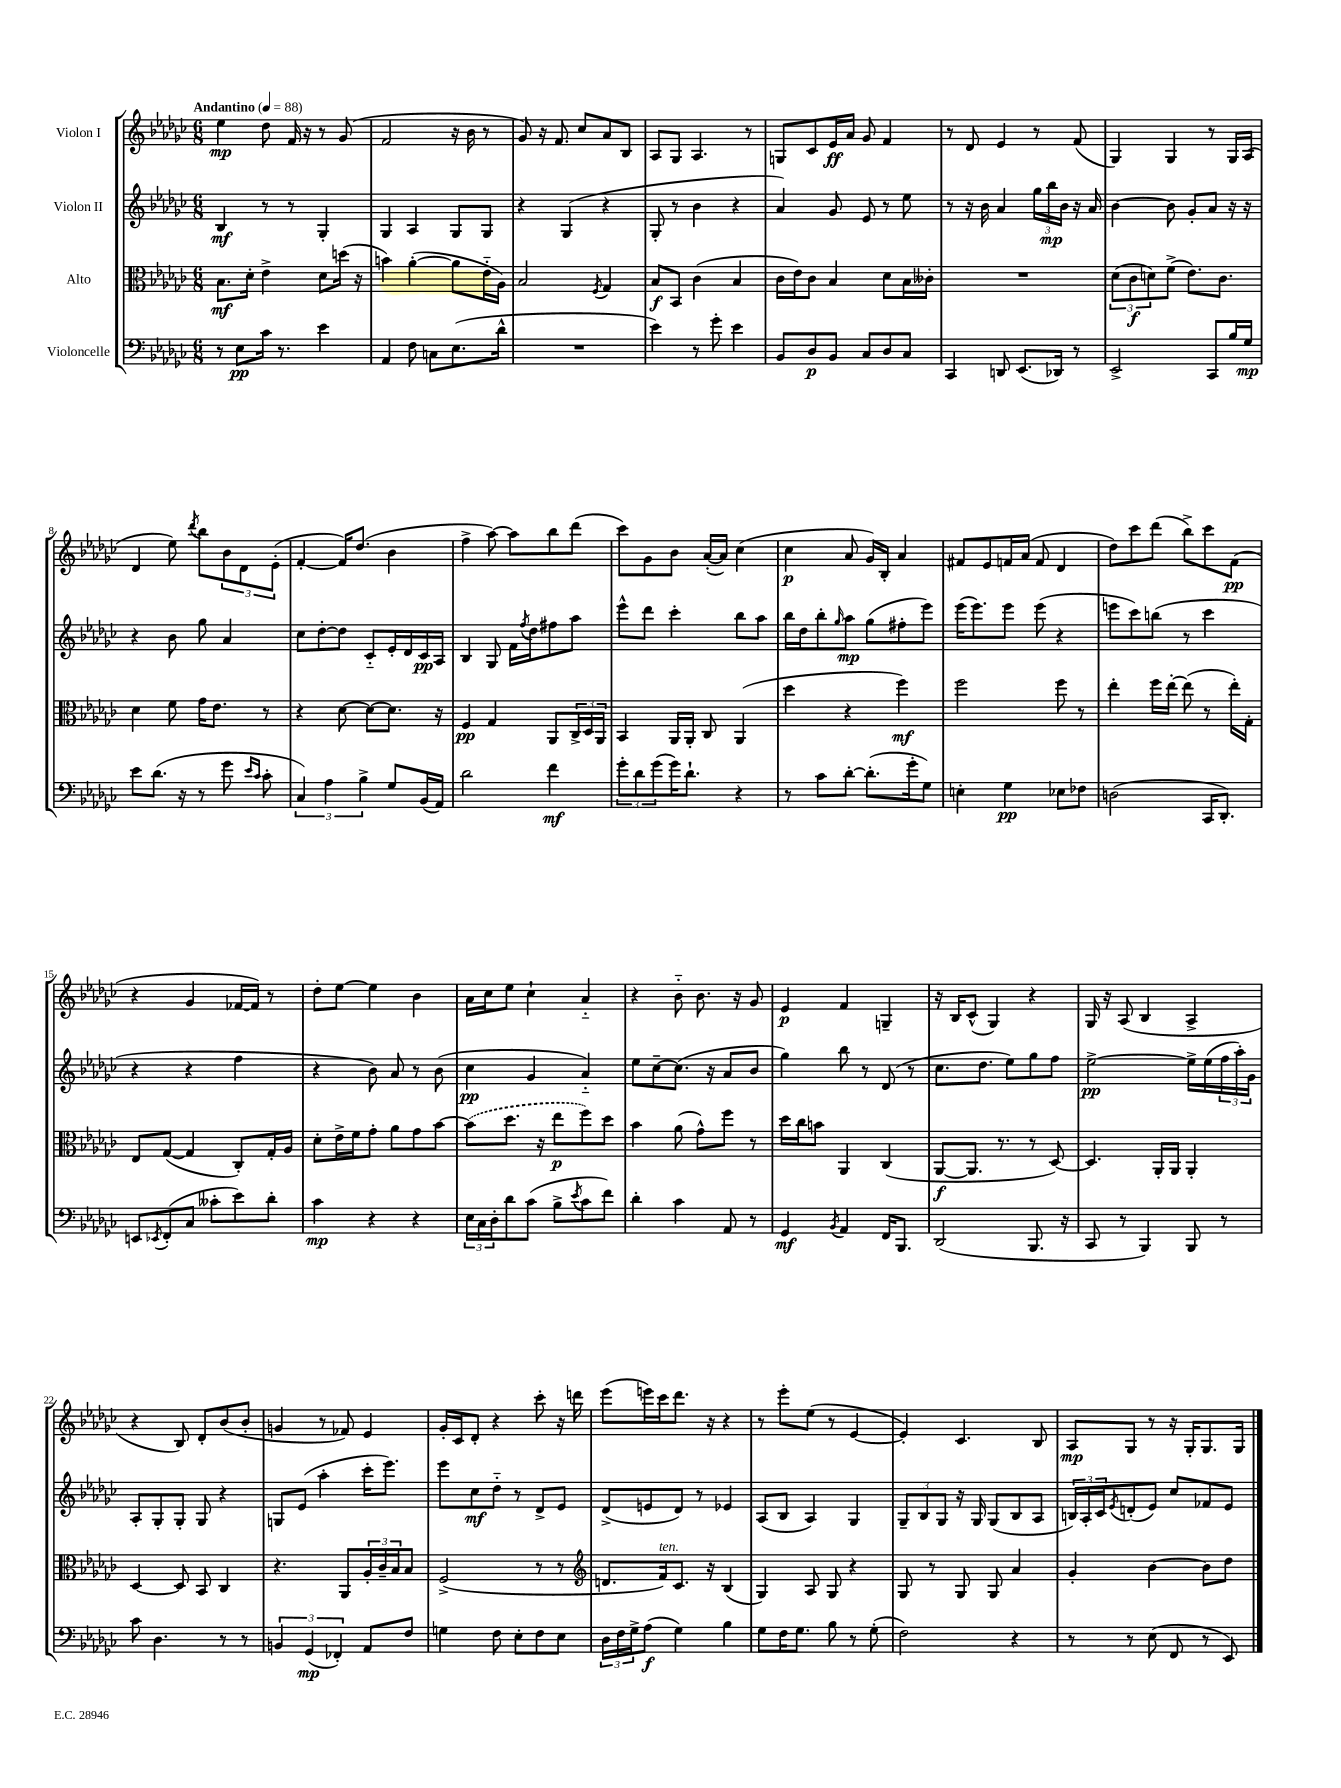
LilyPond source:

<<
\new StaffGroup <<
\new Staff = "s0" \with { instrumentName = "Violon I" } {
    \clef treble \key ges \major \numericTimeSignature \time 6/8 \tempo "Andantino" 4 = 88
    ees''4\mp des''8 f'16 r16 r8 ges'8( |
    f'2 r16 bes'16 r8 |
    ges'8) r16 f'8. ces''8 aes'8 bes8 |
    aes8 ges8 aes4. r8 |
    g8 ces'8 ees'16\ff aes'16 ges'8 f'4 |
    r8 des'8 ees'4 r8 f'8( |
    ges4) ges4 r8 ges16 aes16( |
    des'4 ees''8) \acciaccatura { des'''8 } bes''8 \tuplet 3/2 { bes'8 des'8 ees'8-.( } |
    f'4~-. f'16) des''8.( bes'4 |
    f''4-> aes''8~) aes''8 bes''8 des'''8( |
    ces'''8) ges'8 bes'8 aes'16~-.( aes'16) ces''4( |
    ces''4\p aes'8 ges'16) bes16-. aes'4 |
    fis'8 ees'8 f'16 aes'16( f'8 des'4 |
    des''8) ces'''8 des'''8( bes''8->) ces'''8 f'8\pp( |
    r4 ges'4 fes'16~ fes'16) r8 |
    des''8-. ees''8~ ees''4 bes'4 |
    aes'16 ces''16 ees''8 ces''4-! aes'4-_ |
    r4 bes'8-_ bes'8. r16 ges'8 |
    ees'4\p f'4 g4-- |
    r16 bes16 ces'8-^( ges4) r4 |
    ges16 r16 aes8( bes4 aes4-> |
    r4 bes8) des'8-. bes'8( bes'8-. |
    g'4 r8 fes'8) ees'4 |
    ges'16-. ces'16 des'8-. r4 ces'''8-. r16 d'''16 |
    ees'''8( e'''16) ces'''16 des'''8. r16 r4 |
    r8 ees'''8-. ees''8( r8 ees'4~ |
    ees'4-.) ces'4. bes8 |
    aes8\mp ges8 r8 r16 ges16-. ges8. ges16 \bar "|." |
}
\new Staff = "s1" \with { instrumentName = "Violon II" } {
    \clef treble \key ges \major \numericTimeSignature \time 6/8
    bes4\mf r8 r8 ges4-. |
    ges4 aes4 ges8 ges8 |
    r4 ges4( r4 |
    ges8-. r8 bes'4 r4 |
    aes'4) ges'8 ees'8 r8 ees''8 |
    r8 r16 bes'16 aes'4 \tuplet 3/2 { ges''16 bes''16\mp bes'16 } r16 aes'16 |
    bes'4~ bes'8 ges'8-. aes'8 r16 r16 |
    r4 bes'8 ges''8 aes'4 |
    ces''8 des''8~-. des''8 ces'8-_ ees'16-. des'16 ces'16\pp aes16 |
    bes4 ges8 f'16 \acciaccatura { f''8 } des''16 fis''8 aes''8 |
    ees'''8-^ des'''8 ces'''4-. bes''8 aes''8 |
    bes''16 des''16 bes''8-. \grace { ges''16 } aes''8\mp ges''8( fis''8-. ees'''8) |
    ees'''16( ees'''8.) ees'''8 ees'''8( r4 |
    e'''8 ces'''8) b''8( r8 ces'''4 |
    r4 r4 f''4 |
    r4 bes'8) aes'8 r8 bes'8( |
    ces''4\pp ges'4 aes'4-_) |
    ees''8 ces''8~-- ces''8.( r16 aes'8 bes'8 |
    ges''4) bes''8 r8 des'8( r8 |
    ces''8. des''8. ees''8) ges''8 f''8 |
    ees''2~->\pp ees''16-> ees''16( \tuplet 3/2 { f''16 aes''16-.) ges'16 } |
    aes8-. ges8-. ges8-. ges8 r4 |
    g8 ees'8( aes''4-. ces'''16-. ees'''8.) |
    ees'''8 ces''8\mf des''8-_ r8 des'8-> ees'8 |
    des'8->( e'8 des'8) r8 ees'4 |
    aes8( bes8 aes4) ges4 |
    \tuplet 3/2 { ges8-- bes8 ges8 } r16 ges16 ges8( bes8 aes8 |
    \tuplet 3/2 { b16) aes16-. ces'16 } \acciaccatura { ees'8 } d'8-.( ees'8) ces''8 fes'8 ees'8 \bar "|." |
}
\new Staff = "s2" \with { instrumentName = "Alto" } {
    \clef alto \key ges \major \numericTimeSignature \time 6/8
    bes8.\mf des'16-. ees'4-> des'8 d''16( r16 |
    b'4) aes'4~-.( aes'8 ees'16-_ aes16) |
    bes2 \acciaccatura { f8 } ges4 |
    bes8\f bes,8 ces'4( bes4 |
    ces'16 ees'16) ces'8 bes4 des'8 bes16 ceses'16-. |
    R2. |
    \tuplet 3/2 { des'8( ces'8\f d'8) } f'8->( ees'8.) ces'8. |
    des'4 f'8 ges'16 ees'8. r8 |
    r4 des'8~ des'8~ des'8. r16 |
    f4\pp ges4 aes,8 \tuplet 3/2 { ces16-> des16 aes,16 } |
    bes,4 aes,16 aes,16-. ces8 aes,4( |
    des''4 r4 f''4\mf) |
    f''2 f''8 r8 |
    ees''4-. f''16 ees''16~-. ees''8( r8 ees''16-.) ges16-. |
    ees8 ges8~( ges4 ces8-.) ges16-. aes16 |
    des'8-. ees'16-> f'16 ges'8-. aes'8 ges'8 bes'8~ |
    \once \slurDashed bes'8( des''8. r16 ees''8\p f''8) des''8 |
    bes'4 aes'8( ges'8-^) f''8 r8 |
    des''16 ces''16 b'8 aes,4 ces4( |
    aes,8~\f aes,8. r8. r8 des8~) |
    des4. aes,16-. aes,16 aes,4-. |
    des4~ des8 bes,8 ces4 |
    r4. aes,8 \tuplet 3/2 { aes16-. ces'16-- bes16 } bes8 |
    f2->( r8 r8 |
    \clef treble d'8. f'16^\markup { \italic "ten." }) ces'8. r16 bes4( |
    ges4) aes8 ges8 r4 |
    ges8 r8 ges8 ges8 aes'4 |
    ges'4-. bes'4~ bes'8 des''8 \bar "|." |
}
\new Staff = "s3" \with { instrumentName = "Violoncelle" } {
    \clef bass \key ges \major \numericTimeSignature \time 6/8
    r8 ees8\pp ces'16 r8. ees'4 |
    aes,4 f8 c8 ees8.( des'16-^ |
    R2. |
    ees'4) r8 ges'8-. ees'4 |
    bes,8 des8\p bes,8 ces8 des8 ces8 |
    ces,4 d,8 ees,8.( des,16) r8 |
    ees,2-> ces,8 bes16 ges16\mp |
    ees'8 des'8.( r16 r8 ges'8 \grace { ees'16 ces'16 } ces'8-. |
    \tuplet 3/2 { ces4) aes4 bes4-> } ges8 bes,16( aes,16) |
    des'2 f'4\mf |
    \tuplet 3/2 { ges'8-. des'8 ges'8( } ges'16) des'8.-! r4 |
    r8 ces'8 des'8~-. des'8.-.( ges'16-. ges8) |
    e4-. ges4\pp ees8 fes8 |
    d2( ces,16 des,8.-.) |
    e,8 \acciaccatura { ees,8 } f,8-.( ces8 ceses'8-. ees'8) des'8-. |
    ces'4\mp r4 r4 |
    \tuplet 3/2 { ees16 ces16 des16-. } des'8 ces'8( bes8-> \acciaccatura { ees'8 } ces'8 f'8) |
    des'4-. ces'4 aes,8 r8 |
    ges,4\mf \acciaccatura { bes,8 } aes,4 f,16 bes,,8. |
    des,2( bes,,8. r16 |
    ces,8 r8 bes,,4) bes,,8 r8 |
    ces'8 des4. r8 r8 |
    \tuplet 3/2 { b,4 ges,4\mp( fes,4-.) } aes,8 f8 |
    g4 f8 ees8-. f8 ees8 |
    \tuplet 3/2 { des16 f16 ges16-> } aes8\f( ges4) bes4 |
    ges8 f16 ges8. bes8 r8 ges8-.( |
    f2) r4 |
    r8 r8 ees8( f,8 r8 ees,8) \bar "|." |
}
>>
>>
